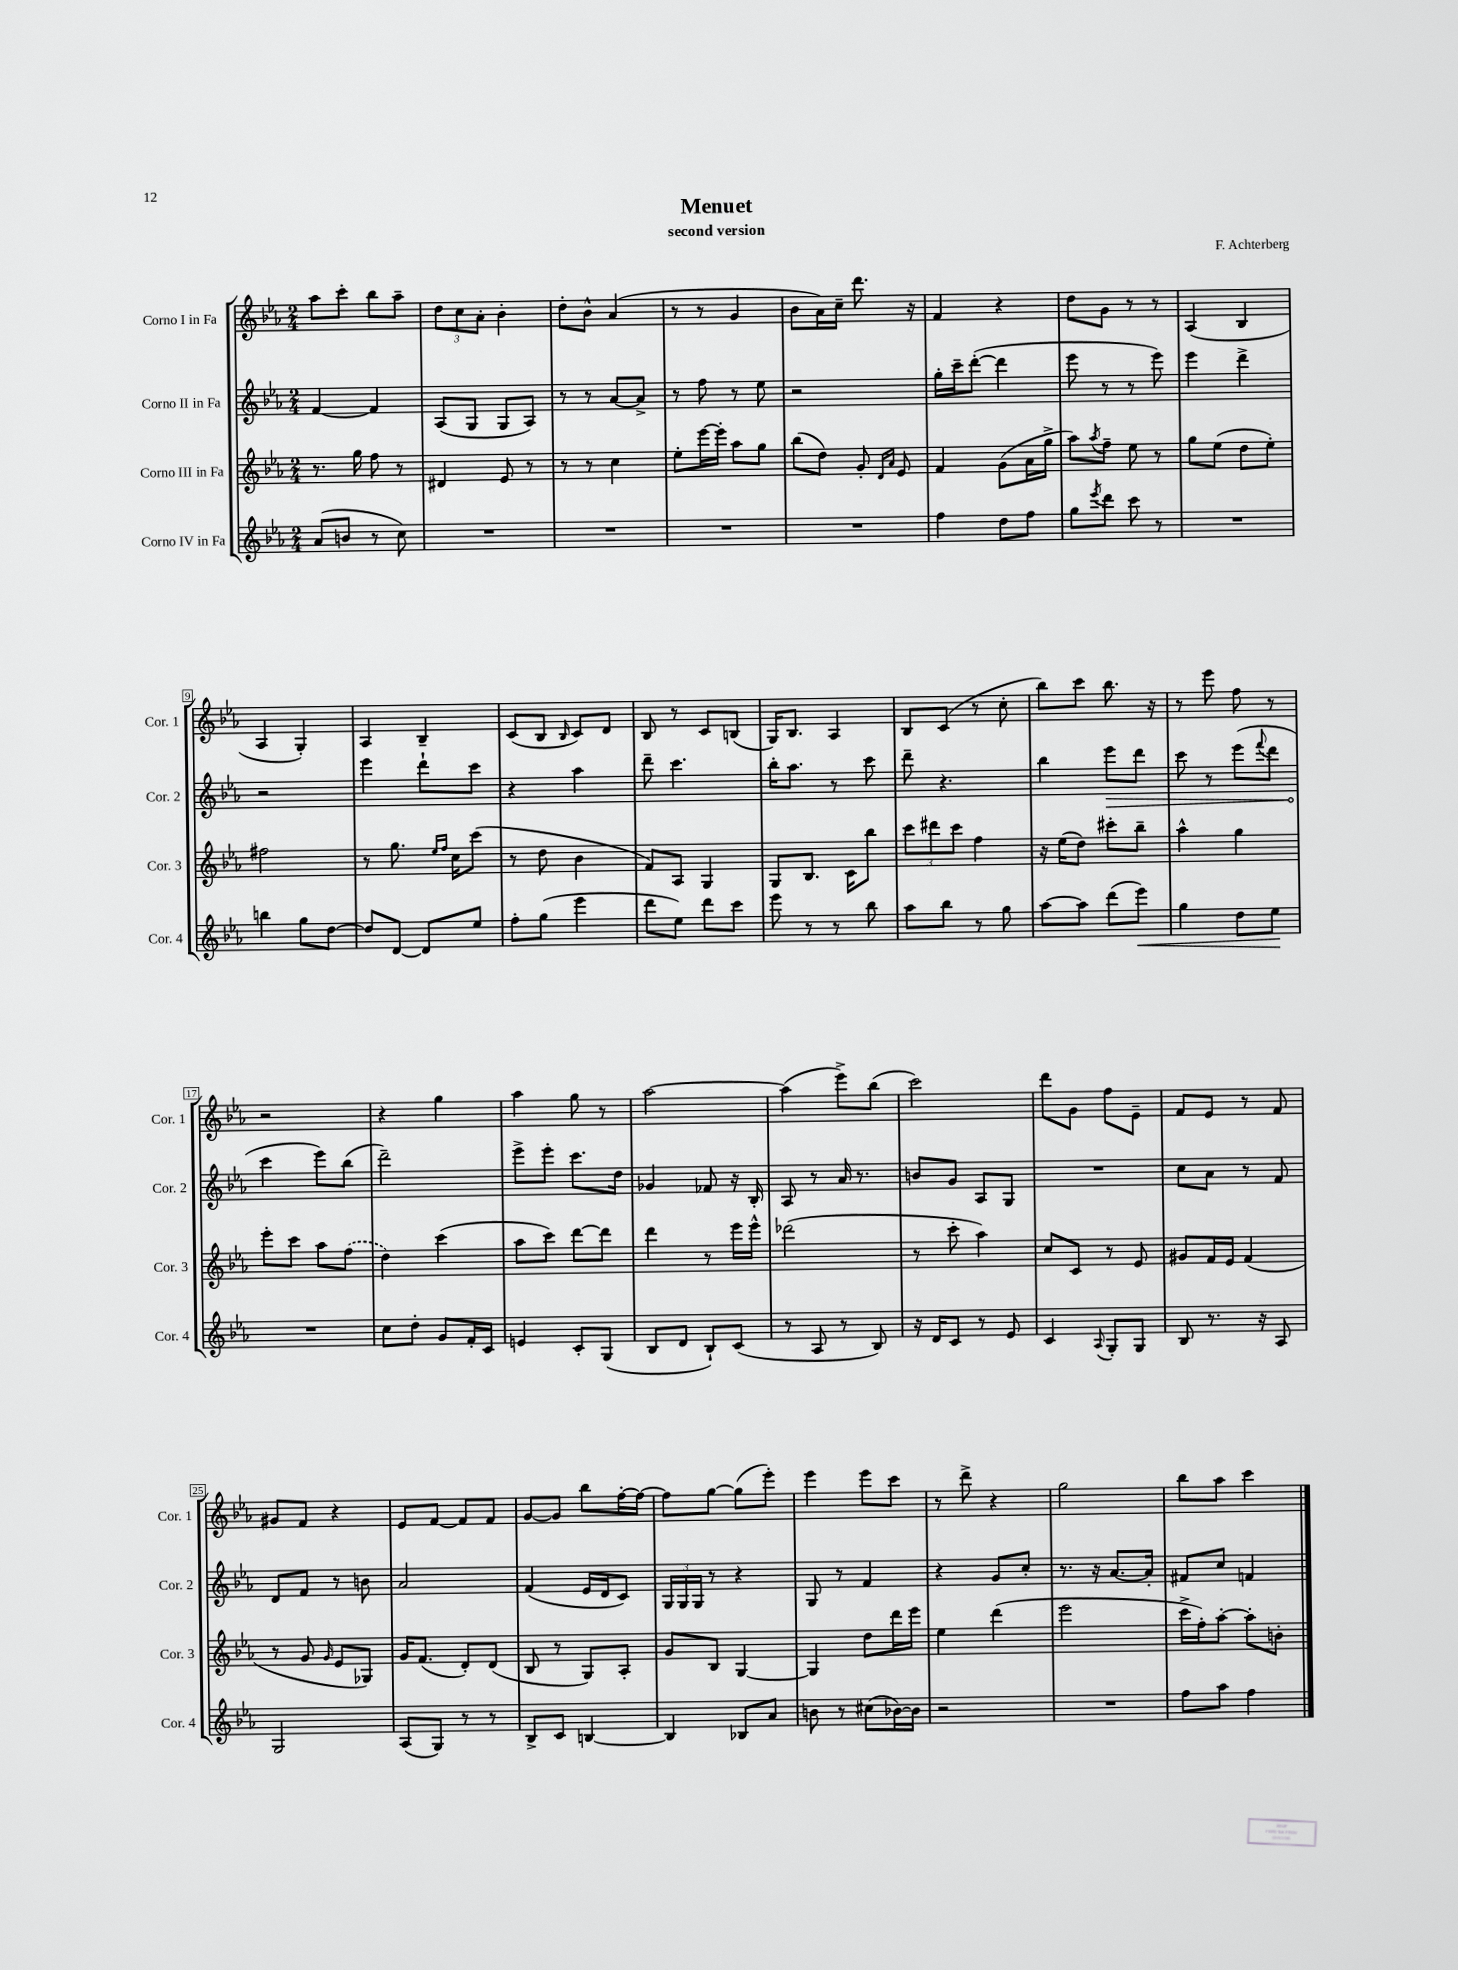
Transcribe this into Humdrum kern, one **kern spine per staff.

**kern	**dynam	**kern	**kern	**dynam	**kern
*part4	*part4	*part3	*part2	*part2	*part1
*staff4	*staff4	*staff3	*staff2	*staff2	*staff1
*I"Corno IV in Fa	*	*I"Corno III in Fa	*I"Corno II in Fa	*	*I"Corno I in Fa
*I'Cor. 4	*	*I'Cor. 3	*I'Cor. 2	*	*I'Cor. 1
*clefG2	*	*clefG2	*clefG2	*	*clefG2
*k[b-e-a-]	*	*k[b-e-a-]	*k[b-e-a-]	*	*k[b-e-a-]
*M2/4	*	*M2/4	*M2/4	*	*M2/4
=1	=1	=1	=1	=1	=1
(8a-/L	.	8.r	[4f/	.	8aa-\L
8bn/J	.	.	.	.	8ccc'\J
.	.	16gg\	.	.	.
8r	.	8ff\	4f/]	.	8bb-\L
8cc\)	.	8r	.	.	8aa-~\J
=2	=2	=2	=2	=2	=2
2r	.	4d#X/	(8A-/L	.	12dd\L
.	.	.	.	.	12cc\
.	.	.	8G/J	.	.
.	.	.	.	.	12a-'\J
.	.	8e-/	8G/L	.	4b-'\
.	.	8r	8A-/J)	.	.
=3	=3	=3	=3	=3	=3
2r	.	8r	8r	.	8dd'\L
.	.	8r	8r	.	8b-^^\J
.	.	4cc\	[8a-/L	.	(4a-/
.	.	.	8a-^/J]	.	.
=4	=4	=4	=4	=4	=4
2r	.	8ee-'\L	8r	.	8r
.	.	[16eee-\L	8ff\	.	8r
.	.	16eee-'\JJ]	.	.	.
.	.	8aa-\L	8r	.	4g/
.	.	8gg\J	8ee-\	.	.
=5	=5	=5	=5	=5	=5
2r	.	(8bb-\L	2r	.	8b-\L
.	.	8dd\J)	.	.	16a-\L)
.	.	.	.	.	16cc~\JJ
.	.	8g'/	.	.	8.ddd\
.	.	16qqd/LL	.	.	.
.	.	16qqa-/JJ	.	.	.
.	.	8e-/	.	.	.
.	.	.	.	.	16r
=6	=6	=6	=6	=6	=6
4ff\	.	4f/	16gg'\LL	.	4f/
.	.	.	16ccc~\J	.	.
.	.	.	([8ddd'\J	.	.
8dd\L	.	(8g\L	4ddd\]	.	4r
8ff\J	.	16a-\L	.	.	.
.	.	16gg^\JJ	.	.	.
=7	=7	=7	=7	=7	=7
8gg\L	.	8aa-\L)	8eee-\	.	8dd\L
8qeee-/	.	8qaa-/	.	.	.
8ddd\J	.	8ff~\J	8r	.	8g\J
8ccc\	.	8ee-\	8r	.	8r
8r	.	8r	8eee-\)	.	8r
=8	=8	=8	=8	=8	=8
2r	.	8gg\L	4eee-\	.	(4A-/
.	.	(8ee-\J	.	.	.
.	.	8dd\L	4ddd^\	.	4B-/
.	.	8ee-'\J)	.	.	.
!!LO:LB:g=z
=9	=9	=9	=9	=9	=9
4bbn\	.	2ff#X\	2r	.	4A-/
8gg\L	.	.	.	.	4G'/)
[8dd\J	.	.	.	.	.
=10	=10	=10	=10	=10	=10
8dd/L]	.	8r	4eee-\	.	4A-/
[8d/J	.	8.gg\	.	.	.
8d/L]	.	.	8ddd`\L	.	4B-~/
.	.	16qqee-/LL	.	.	.
.	.	16qqff/JJ	.	.	.
.	.	16cc\KL	.	.	.
8ee-/J	.	(8ccc\J	8ccc\J	.	.
=11	=11	=11	=11	=11	=11
8ff'\L	.	8r	4r	.	(8c/L
(8gg\J	.	8dd\	.	.	8B-/J
.	.	.	.	.	16qqB-/
4eee-\	.	4b-\	4aa-\	.	8c/L)
.	.	.	.	.	8d/J
=12	=12	=12	=12	=12	=12
8ddd\L	.	8f/L)	8ddd~\	.	8B-/
8ee-\J)	.	8A-/J	4.ccc\	.	8r
8ddd\L	.	4G/	.	.	8c/L
8ccc\J	.	.	.	.	(8Bn/J
=13	=13	=13	=13	=13	=13
8eee-\	.	8G/L	16bb-'\KL	.	16G/KL)
.	.	.	8.aa-\J	.	8.B-/J
8r	.	8.B-/J	.	.	.
8r	.	.	8r	.	4A-/
.	.	16c\KL	.	.	.
8bb-\	.	8bb-\J	8ccc\	.	.
=14	=14	=14	=14	=14	=14
8aa-\L	.	12ccc\L	8ddd~\	.	8B-/L
.	.	12ddd#X\	.	.	.
8bb-\J	.	.	4.r	.	(8c/J
.	.	12ccc\J	.	.	.
8r	.	4ff\	.	.	8r
8gg\	.	.	.	.	8cc'\
=15	=15	=15	=15	=15	=15
[8aa-\L	.	16r	4bb-\	.	8bb-\L)
.	.	(16ee-\KL	.	.	.
8aa-\J]	.	8dd\J)	.	.	8ccc\J
!	!	!	!	!LO:HP:b	!
(8ddd\L	.	8ccc#X'\L	8eee-\L	>	8.bb-\
!	!LO:HP:b	!	!	!	!
8eee-\J)	<	8bb-~\J	8ddd\J	.	.
.	.	.	.	.	16r
=16	=16	=16	=16	=16	=16
4gg\	.	4aa-^^\	8ccc\	.	8r
.	.	.	8r	.	8eee-\
8dd\L	.	4gg\	(8eee-\L	.	8ff\
.	.	.	8qqfff/	.	.
8ee-\J	.	.	8ddd\J	.	8r
.	[	.	.	.	.
!!LO:LB:g=z
=17	=17	=17	=17	=17	=17
2r	.	8eee-'\L	4ccc\	.	2r
.	.	8ccc\J	.	.	.
.	.	8aa-\L	8eee-\L)	]	.
.	.	(8ff\J	(8bb-\J	.	.
=18	=18	=18	=18	=18	=18
8cc\L	.	4dd\)	2ddd~\)	.	4r
8dd'\J	.	.	.	.	.
8g/L	.	(4ccc\	.	.	4gg\
16f'/L	.	.	.	.	.
16c/JJ	.	.	.	.	.
=19	=19	=19	=19	=19	=19
4en/	.	8aa-\L	8eee-^\L	.	4aa-\
.	.	8ccc\J)	8eee-'\J	.	.
8c'/L	.	[8ddd\L	8.ccc\L	.	8gg\
(8G/J	.	8ddd\J]	.	.	8r
.	.	.	16dd\Jk	.	.
=20	=20	=20	=20	=20	=20
8B-/L	.	4ddd\	4g-X/	.	[2aa-\
8d/J	.	.	.	.	.
8B-`/L)	.	8r	8f-X/	.	.
(8c/J	.	16eee-\LL	16r	.	.
.	.	16eee-^^\JJ	16B-'/	.	.
=21	=21	=21	=21	=21	=21
8r	.	(2ddd-X\	8A-/	.	(4aa-\]
8A-/	.	.	8r	.	.
8r	.	.	16a-/	.	8eee-^\L)
.	.	.	8.r	.	.
8B-/)	.	.	.	.	(8bb-\J
=22	=22	=22	=22	=22	=22
16r	.	8r	8bn/L	.	2ccc\)
16d/KL	.	.	.	.	.
8c/J	.	8ccc'\	8g/J	.	.
8r	.	4aa-\)	8A-/L	.	.
8e-/	.	.	8G/J	.	.
=23	=23	=23	=23	=23	=23
4c/	.	8cc/L	2r	.	8ddd\L
.	.	8c/J	.	.	8g\J
8qqA-/	.	.	.	.	.
8G'/L	.	8r	.	.	8ff\L
8G/J	.	8e-/	.	.	8e-~\J
=24	=24	=24	=24	=24	=24
8B-/	.	8g#X/L	8cc\L	.	8f/L
8.r	.	16f/L	8a-\J	.	8e-/J
.	.	16e-/JJ	.	.	.
.	.	(4f/	8r	.	8r
16r	.	.	.	.	.
8A-/	.	.	8f/	.	8f/
!!LO:LB:g=z
=25	=25	=25	=25	=25	=25
2G/	.	8r	8d/L	.	8g#X/L
.	.	8g/	8f/J	.	8f/J
.	.	16qqg/	.	.	.
.	.	8e-/L	8r	.	4r
.	.	8G-X/J)	8bn\	.	.
=26	=26	=26	=26	=26	=26
(8A-/L	.	16g/KL	2a-/	.	8e-/L
.	.	(8.f/J	.	.	.
8G/J)	.	.	.	.	[8f/J
8r	.	8d'/L)	.	.	8f/L]
8r	.	(8d/J	.	.	8f/J
=27	=27	=27	=27	=27	=27
8B-^/L	.	8B-/	(4f/	.	[8g/L
8c/J	.	8r	.	.	8g/J]
[4Bn/	.	8G/L)	16e-/LL	.	8bb-\L
.	.	.	16d/J	.	.
.	.	8A-'/J	8c/J)	.	[16ff'\L
.	.	.	.	.	16ff\JJ_
=28	=28	=28	=28	=28	=28
4B/]	.	8g/L	24G/LL	.	8ff\L]
.	.	.	24G/	.	.
.	.	.	24G/JJ	.	.
.	.	8B-/J	8r	.	[8gg\J
8B-X/L	.	[4G/	4r	.	(8gg\L]
8a-/J	.	.	.	.	8eee-'\J)
=29	=29	=29	=29	=29	=29
8bn\	.	4G/]	8G/	.	4eee-\
8r	.	.	8r	.	.
(8cc#X\L	.	8dd\L	4f/	.	8eee-\L
[16b-X\L)	.	16ddd\L	.	.	8ccc\J
16b-\JJ]	.	16eee-\JJ	.	.	.
=30	=30	=30	=30	=30	=30
2r	.	4ee-\	4r	.	8r
.	.	.	.	.	8ddd^\
.	.	(4ddd\	8g/L	.	4r
.	.	.	8cc'/J	.	.
=31	=31	=31	=31	=31	=31
2r	.	2eee-\	8.r	.	2gg\
.	.	.	16r	.	.
.	.	.	[8.a-/L	.	.
.	.	.	16a-'/Jk]	.	.
=32	=32	=32	=32	=32	=32
8ff\L	.	16ccc^\LL	8f#X/L	.	8bb-\L
.	.	16ff'\J)	.	.	.
8aa-\J	.	[8aa-'\J	8cc/J	.	8aa-\J
4ff\	.	8aa-'\L]	4fn/	.	4ccc\
.	.	8bn'\J	.	.	.
==	==	==	==	==	==
*-	*-	*-	*-	*-	*-
